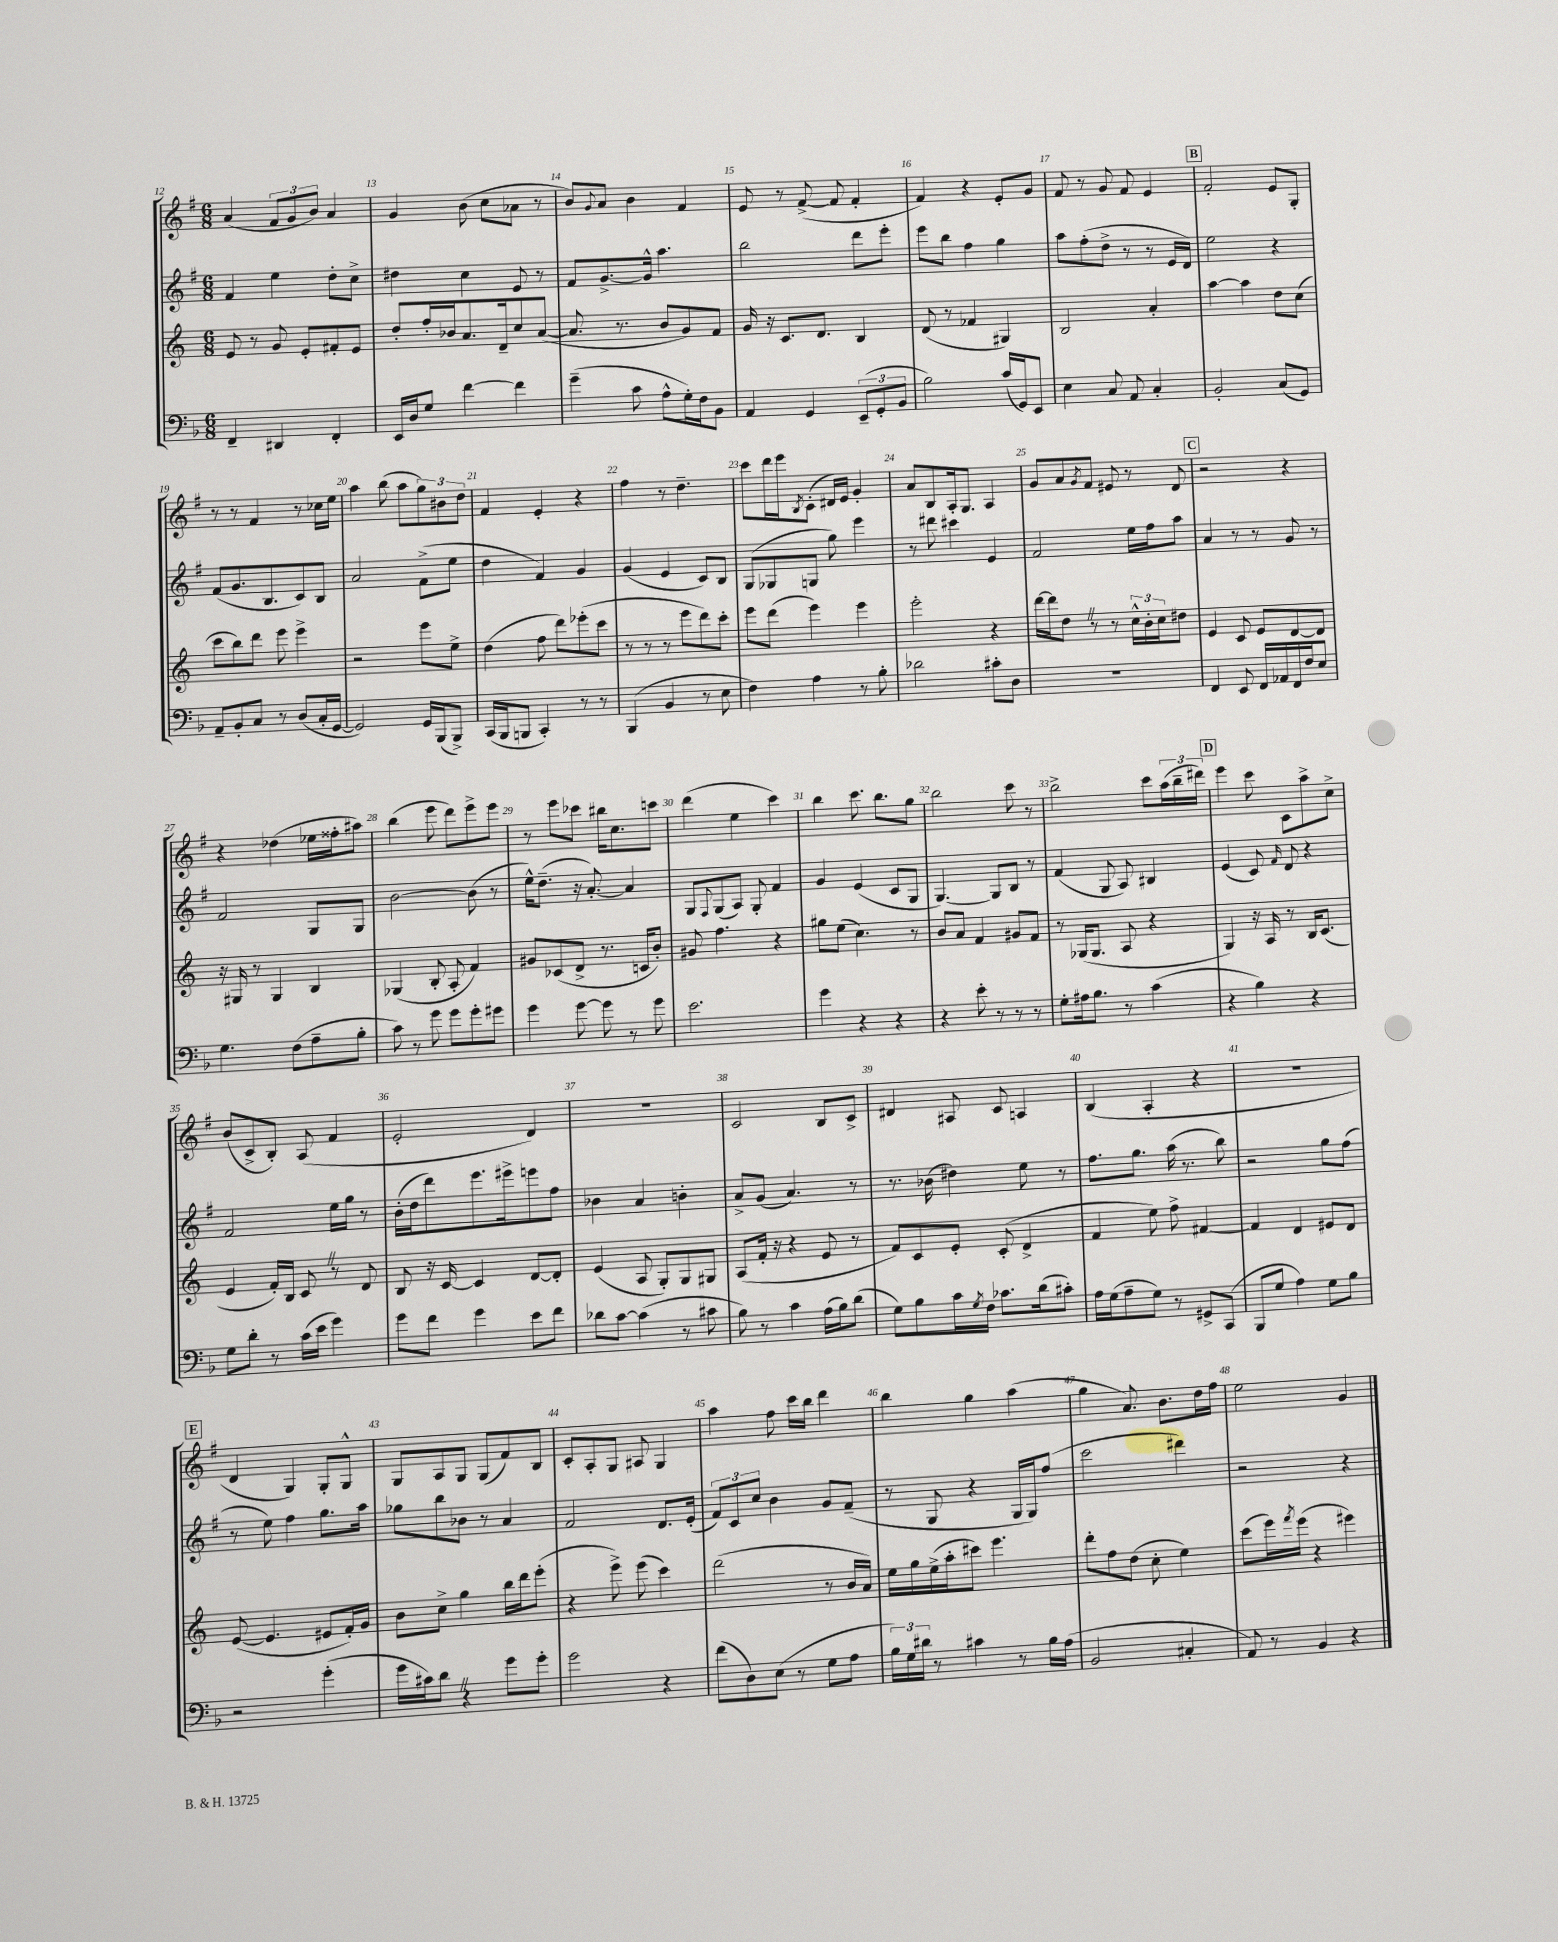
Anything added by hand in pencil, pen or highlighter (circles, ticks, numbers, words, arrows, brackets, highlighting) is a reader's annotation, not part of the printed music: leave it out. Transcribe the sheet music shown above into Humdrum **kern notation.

**kern	**kern	**kern	**kern
*staff4	*staff3	*staff2	*staff1
*clefF4	*clefG2	*clefG2	*clefG2
*k[b-]	*k[]	*k[f#]	*k[f#]
*M6/8	*M6/8	*M6/8	*M6/8
4FF~/	8e/	4f#/	(4a/
.	8r	.	.
4DD#/	8g/	4ee\	12f#/L
.	.	.	12g/
.	8e'/L	.	.
.	.	.	12b/J)
4FF'/	8f#'/	8dd'\L	4a/
.	8e/J	8cc^\J	.
=	=	=	=
16EE/LL	8dd'/L	4dd#\	4g/
16D/J	.	.	.
8G/J	16ff'/L	.	.
.	16b-/J	.	.
[4f\	8.a/	4cc\	(8b\
.	.	.	8cc\L
.	16d~/k	.	.
4f\]	8cc/	8e/	8a-\J
.	([8a/J	8r	8r
=	=	=	=
(4g~\	8.a/]	8f#/L	8b/L)
.	.	.	8qqg/
.	.	[8.g^/	8a/J
.	8.r	.	.
8c\	.	.	4b\
.	.	16g^^/]Jk	.
8A^^\L	8b/L	4.aa\	.
16G'\L)	8g/)	.	4f#/
16F\J	.	.	.
8BB-\J	8f/J	.	.
=	=	=	=
4AA/	16g/	2bb\	8e/
.	16r	.	.
.	8.c/L	.	8r
4GG/	.	.	([8f#^/
.	8.d/J	.	.
.	.	.	8f#/]
(12EE~/L	4B/	8ddd\L	4f#'/
12GG'/	.	.	.
.	.	8eee'\J	.
12BB-/J	.	.	.
=	=	=	=
2B-\)	(8d/	8eee\L	4f#/)
.	8r	8bb\J	.
.	4f-/	4ff#\	4r
(16c/LL	4G#/)	4gg\	8e'/L
16GG/J)	.	.	.
8EE/J	.	.	8g/J
=	=	=	=
4E\	2B/	8aa\L	8f#/
.	.	(8ff#'\	8r
8C/	.	8dd^\J	8g/
8AA/	.	8r	8f#/
4C'/	4a'/	8r	4e/
.	.	16e/LL	.
.	.	16d/JJ)	.
=	=	=	=
2BB-'/	[4aa\	2ee\	2f#'/
.	4aa\]	.	.
(8C/L	8dd\L	4r	8e/L
8GG/J)	(8cc\J	.	8G'/J
=	=	=	=
8AA~/L	8ccc\L	(8f#/L	8r
8BB-'/	8bb\)	8.g/	8r
8C/J	8ddd\J	.	4f#/
.	.	8.B/	.
8r	8eee\	.	.
(8D/L	4eee^\	8c/)	8r
16C'/L	.	8B/J	16cc-\LL
[16GG/JJ	.	.	16ee\JJ
=	=	=	=
2GG/])	2r	2a/	4aa\
.	.	.	(8bb\
.	.	.	8aa\L
16GG/LL	8eee\L	(8f#^\L	12gg\)
(16BBB-/J	.	.	.
.	.	.	12b#\
8BBB-^/J)	8ee^\J	8ee\J	.
.	.	.	12dd\J
=	=	=	=
(16CC/LL	(4dd\	4dd\	4f#/
16BBB-/J	.	.	.
8BBB/J	.	.	.
4CC'/)	8ff\	4f#/)	4e'/
.	8ddd\L)	.	.
8r	(8eee-'\	4g/	4r
8r	8ccc\J	.	.
=	=	=	=
(4BBB-/	8r	(4g/	4ff#\
.	8r	.	.
4BB-/	8r	4e/	8r
.	8eee\L	.	4.dd~\
8r	8ddd\)	8c/L)	.
8E\	8ccc'\J	8B/J	.
=	=	=	=
4F\)	8eee\L	(8G/L	8ccc\L
.	(8ddd\J	8G-/	16ddd\L
.	.	.	16eee\J
.	.	.	8qB/
4A\	4eee\)	8G/J	(8c'\J
.	.	8gg\)	16d#/LL)
.	.	.	16e/JJ
8r	4eee\	4eee\	4g'/
8B-'\	.	.	.
=	=	=	=
2d-\	2eee'\	8r	8a/L
.	.	8ddd#\	8B/
.	.	4ccc#\	16A'/k
.	.	.	8.G/J
8c#'\L	4r	4e/	4A/
8D\J	.	.	.
=	=	=	=
2.r	[16ddd\LL	2f#/	8g/L
.	16ddd\]J	.	.
.	8dd\J	.	8a/
.	.	.	8qg/
.	8r	.	8f#/J
.	8r	.	8e#/
.	24cc^^\LL	16ee\LL	8r
.	24b'\	.	.
.	.	16ff#\J	.
.	24cc\J	.	.
.	8dd#\J	8aa\J	8d/
=	=	=	=
4FF/	4e/	4a/	2r
8EE/	8c/	8r	.
16FF/LL	8e/L	8r	.
16AA-/	.	.	.
16FF/	[8d/	8g/	4r
16F/J	.	.	.
8E/J	8d/]J	8r	.
=	=	=	=
4.G\	16r	2f#/	4r
.	16G#/	.	.
.	8r	.	.
.	4G#/	.	(4dd-\
(8F\L	.	.	.
8A~\	4B/	8G/L	16ee-\LL
.	.	.	16ff##'\J
8B-'\J	.	8G/J	8aa#\J)
=	=	=	=
8c\)	(4G-/	[2b\	(4bb\
8r	.	.	.
8g\	8B'/	.	8eee\
8g\L	8A'/	.	8ddd\L)
8g'\	4f/)	(8b\]	8eee^\
8g#\J	.	8r	8eee\J
=	=	=	=
4g\	8g#/L	16ee^^\LK)	8r
.	.	(8.dd~\J	.
.	(8c-/	.	8eee\L
[8g\	8d^/J	16r	8ccc-\J
.	.	[8.a'/)	.
8g\]	8.r	.	16bb#\LK
.	.	.	8.cc\
8r	.	4a/]	.
.	16c/LK	.	.
8g\	8b'/J)	.	8ccc\J
=	=	=	=
2.e\	8g#/	8G/L	(4ddd\
.	.	8qqF#/	.
.	4.ff\	(8G/	.
.	.	8A/J)	4ee\
.	.	8G'/	.
.	4r	4f#/	4ccc\)
=	=	=	=
4g\	8gg#\L	4g/	4bb\
.	(8ee\J	.	.
4r	4.cc\)	(4e/	8.ccc\
.	.	.	8.bb\L
4r	.	8c/L	.
.	8r	8G/J	8gg\J
=	=	=	=
4r	8b/L	[4.G/)	2bb\
.	8a/J	.	.
8e'\	4f/	.	.
8r	.	8G/]L	.
8r	8g#/L	8B/J	8ccc\
8r	8f/J	8r	8r
=	=	=	=
8G'\L	8r	(4f#/	2bb^\
16A#\k	(16G-/LK	.	.
8.B-\J	8.G-/J	.	.
.	.	8G/	.
8r	8A/	8A/)	.
(4c\	4r	4B#/	8ccc\L
.	.	.	(24aa\L
.	.	.	24bb~\
.	.	.	24ddd#\JJ)
=	=	=	=
4r	4G/)	(4e/	4eee\
4B-\)	16r	8c/)	8ccc\
.	16A/	.	.
.	.	16qqf#/	.
.	8r	8d/	8c\L
4r	16B/LK	4r	8aa^\
.	(8.c/J	.	.
.	.	.	8cc^\J
=	=	=	=
8G\L	4e/	2f#/	(8b/L
8d'\J	.	.	8c^/
8r	16f'/LL)	.	8B'/J)
.	16B/JJ	.	.
(16c\LL	8c/	.	(8A/
16e\JJ	.	.	.
4g\)	8r	16ee\LL	4f#/
.	.	16gg\JJ	.
.	8d/	8r	.
=	=	=	=
8g\L	8B/	(16b'\LL	2e'/
.	.	16dd\J	.
8f\J	16r	8ddd\)	.
.	[16c/	.	.
4g\	4c/]	8.eee\	.
.	.	16eee#^\k	.
8e\L	[8d/L	8eee\	4d/)
8f\J	8d'/]J	8ff#\J	.
=	=	=	=
8d-\L	(4e/	4b-\	2.r
[8c\J	.	.	.
(4c\]	8A/	4a/	.
.	8G'/L)	.	.
8r	8G/	4b'\	.
8c#\	8G#/J	.	.
=	=	=	=
8B-\)	(8A/L	8a^/L	2c/
8r	16f'/Jk	(8g/J	.
.	16r	.	.
4c\	4r	4.a/)	.
(16A\LL	8e/	.	8B/L
16B-\J)	.	.	.
(8d\J	8r	8r	8c^/J
=	=	=	=
8G\L)	8f/L)	8.r	4d#/
8B-\	8c/	.	.
.	.	(16b-\	.
16c\L	8e'/J	4dd#\)	8A#/
8qG/	.	.	.
16F\JJ	.	.	.
8.c-\L	(8c'/	.	8c/
.	4d^/	8ee\	4A/
(16d\k	.	.	.
8c#'\J)	.	8r	.
=	=	=	=
16A\LL	4f/	8.ff#\L	(4B/
(16G\J	.	.	.
8A~\	.	.	.
.	.	8.gg\J	.
8G\J)	8ee\)	.	4A'/
8r	8ff^\	(16aa\	.
.	.	8.r	.
8GG#^/L	[4f#/	.	4r
(8CC/J	.	8bb\)	.
=	=	=	=
8BBB-/L	4f#/]	2r	2.r
8G/J	.	.	.
4A\)	4d/	.	.
8G\L	8e#/L	8gg\L	.
8B-\J	8d/J	(8ff#\J	.
=	=	=	=
2r	([8e/	8r	4d/
.	4.e/]	8ee\)	.
.	.	4ff#\	4G/)
(4g'\	8e#/L	8.gg\L	8G'/L
.	16f'/L)	.	8G^^/J
.	16g/JJ	16aa\Jk	.
=	=	=	=
16g\LL	8b\L	8gg-\L	8G/L
16c#\J)	.	.	.
8d\J	8cc^\J	8bb\	8A/
4r	4gg\	8b-\J	8G/J
.	.	8r	(8G/L
8g\L	16bb\LL	4a/	8f#/)
.	16ddd\J	.	.
8g'\J	(8eee'\J	.	8B/J
=	=	=	=
2g\	4r	2f#/	8c'/L
.	.	.	8A'/
.	8eee^\)	.	8G/J
.	(8eee\	.	8A#/
4r	4ccc\)	8.d/L	4G/
.	.	(16e'/Jk	.
=	=	=	=
(8f\L	(2ddd\	12f#/L)	4aa\
.	.	12c/	.
8D\)	.	.	.
.	.	12cc/J	.
(8E\J	.	4b\	8ff#\
8r	.	.	16ccc\LL
.	.	.	16bb\JJ
8G\L	8r	8g/L	4ddd\
8A\J	16b/LL	(8f#~/J	.
.	16a/JJ)	.	.
=	=	=	=
24B-\LL)	16ee\LL	8r	4bb\
24G\	.	.	.
.	16gg\	.	.
24d#\JJ	.	.	.
8r	(16ee^\	8G/	.
.	16aa'\J	.	.
4c#\	8ccc#\J)	4r	4gg\
.	4.eee\	.	.
8r	.	16G/LL	(4aa\
.	.	16G/J)	.
16B-\LL	.	(8ff#/J	.
(16A\JJ	.	.	.
=	=	=	=
2BB-/	8ddd'\L	2ccc\	4gg\
.	8ff\	.	.
.	(8dd\J	.	8.a/)
.	8cc'\	.	.
.	.	.	8.b\L
4C#'/	4ee\)	4ddd#\)	.
.	.	.	16dd\L
.	.	.	16ff#\JJ
=	=	=	=
8AA/)	(8ccc\L	2r	2ee\
8r	16eee\L)	.	.
.	8qfff/	.	.
.	(16eee\JJ	.	.
4BB-/	4r	.	.
4r	4eee#\)	4r	4g/
==	==	==	==
*-	*-	*-	*-
